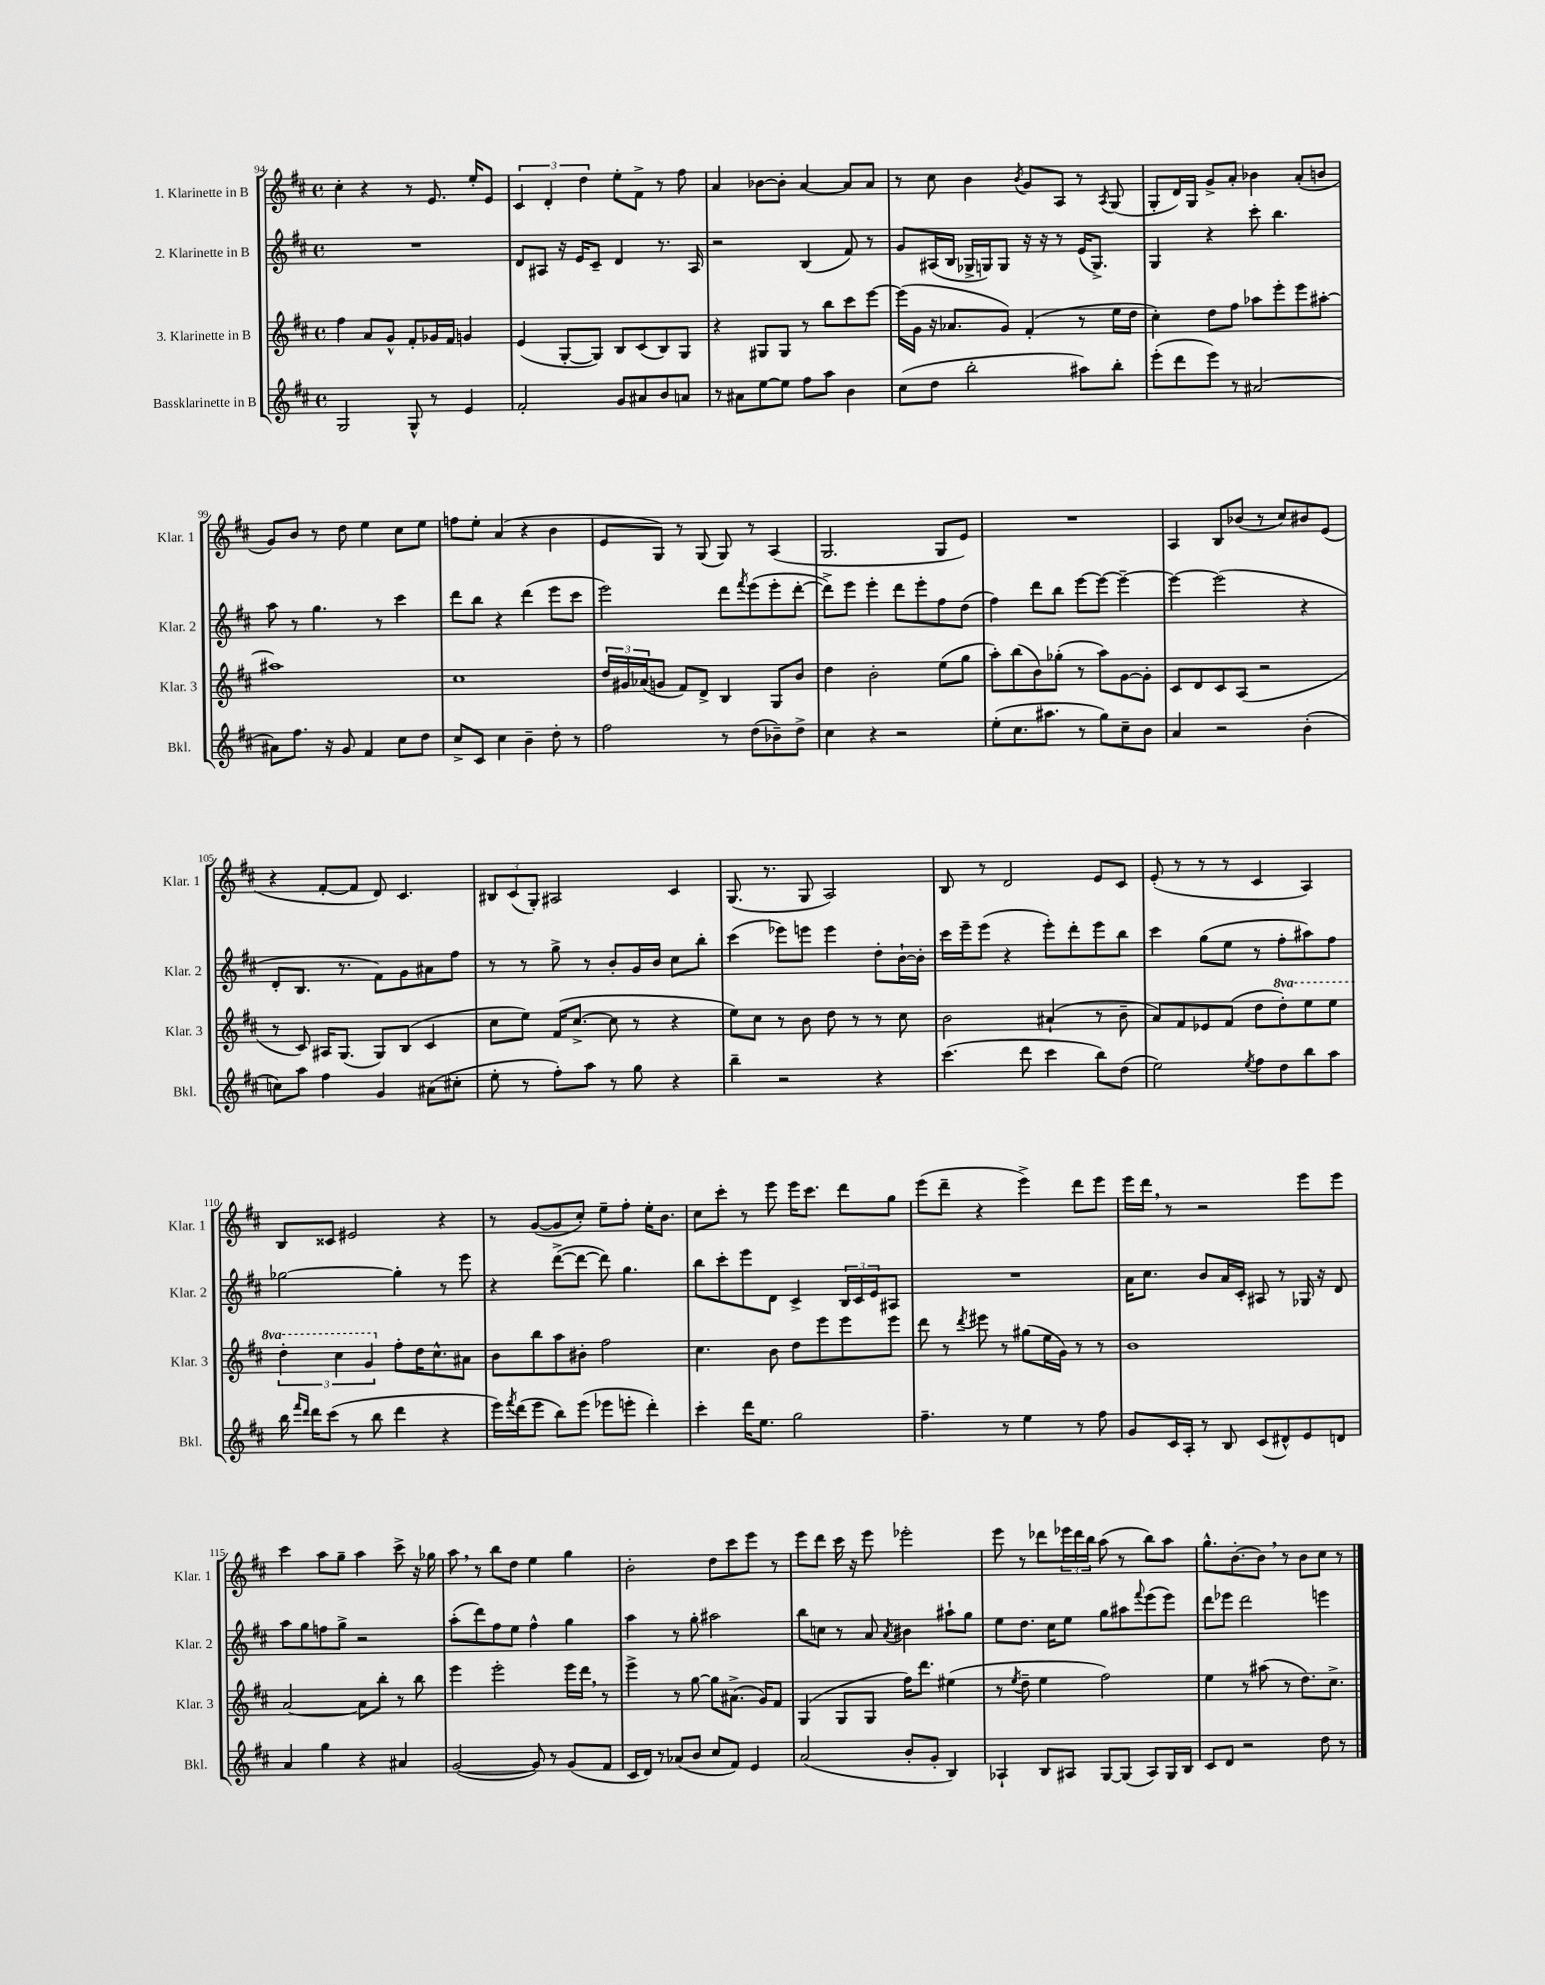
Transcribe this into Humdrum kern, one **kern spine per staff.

**kern	**kern	**kern	**kern
*staff4	*staff3	*staff2	*staff1
*clefG2	*clefG2	*clefG2	*clefG2
*k[f#c#]	*k[f#c#]	*k[f#c#]	*k[f#c#]
*M4/4	*M4/4	*M4/4	*M4/4
*met(c)	*met(c)	*met(c)	*met(c)
2G	4ff#	1r	4cc#'
.	8a	.	4r
.	8g^^	.	.
8G^^	8f#'	.	8r
8r	16g-	.	8.e
.	16f#	.	.
4e	4g	.	.
.	.	.	16ee'
.	.	.	8e
=	=	=	=
2f#'	(4e	8d	6c#
.	.	8A#	.
.	.	.	6d'
.	[8G'	16r	.
.	.	16e	.
.	.	.	6dd
.	8G])	8c#~	.
8g	8B	4d	8ee'
8a#	(8c#	.	8f#^
8b	8B)	8.r	8r
8a	8G	.	8ff#
.	.	16A#	.
=	=	=	=
8r	4r	2r	4a
8a#	.	.	.
[8ee	8G#	.	[8b-
8ee]	8G#	.	8b-']
8ff#	8r	(4B	[4a
8aa	8bb	.	.
4b	8ccc#	8f#)	8a]
.	[8eee	8r	8a
=	=	=	=
(8cc#	(16eee]	8g	8r
.	16g	.	.
8dd	16r	(16A#	8cc#
.	8.a-	16B	.
2bb'	.	16G-^	4b
.	.	16G)	.
.	8g)	8G	.
.	.	.	8qb
.	(4f#'	16r	8g
.	.	16r	.
.	.	8r	8A
8aa#)	8r	(16e	8r
.	.	8.G^)	.
.	.	.	8qA
8bb'	16ee	.	(8G
.	16dd	.	.
=	=	=	=
(8eee'	4cc#')	4G	8G'
8ddd	.	.	16d)
.	.	.	16G
8eee)	8dd	4r	8g^
8r	8ff#	.	8a'
[2a#	8aa-	8ccc#'	4b-
.	8eee'	4.bb	.
.	8eee	.	(8a'
.	[8aa#'	.	8b
=	=	=	=
8a#]	1aa#]	8aa	8g)
8.ff#	.	8r	8b
.	.	4.gg	8r
16r	.	.	.
8g	.	.	8dd
4f#	.	.	4ee
.	.	8r	.
8cc#	.	4ccc#	8cc#
8dd	.	.	8ee
=	=	=	=
8cc#^	1cc#	8ddd	8ff
8c#	.	8bb	8ee'
4cc#	.	4r	(4a
4b~	.	(4ddd	4r
8dd'	.	8eee	4b
8r	.	8ccc#	.
=	=	=	=
2ff#	24dd	2eee)	8e
.	24g#	.	.
.	(24a-	.	.
.	8g	.	8G)
.	8f#)	.	8r
.	8d^	.	(8G
8r	4B	8ddd	8G)
.	.	8qfff#	.
(8dd	.	(8eee	8r
8b-~)	8G	8eee'	(4A
8dd^	8b	[8ddd'	.
=	=	=	=
4cc#	4dd	8ddd^])	2.G
.	.	8eee	.
4r	2b'	4eee'	.
2r	.	8ddd	.
.	.	8eee'	.
.	(8ee	8ff#	8G
.	8gg	(8dd	8e)
=	=	=	=
(8ee'	8aa')	4ff#)	1r
8.cc#	(8bb	.	.
.	8b)	8ddd	.
8.aa#	.	.	.
.	(8gg-'	8bb	.
8r	8r	[8eee	.
8gg)	8aa)	8eee_	.
8cc#~	[8g	4eee~_	.
8b	8g']	.	.
=	=	=	=
4a	8c#	4eee_	4A
.	8d	.	.
2r	8c#	(2eee]	8B
.	(8A	.	(8b-
.	2r	.	8r
.	.	.	8cc#)
(4b'	.	4r	8b#
.	.	.	(8e
=	=	=	=
8cc)	8r	8d'	4r
8aa	8c#)	8.B	.
4ff#	16A#	.	[8f#'
.	(8.G	8.r	.
.	.	.	8f#]
4g	8G)	8f#)	8d)
.	(8B	8g	4.c#
(8a#	4c#	8a#	.
8cc#'	.	8ff#	.
=	=	=	=
8ee'	8cc#	8r	12B#
.	.	.	(12c#
8r	8ee)	8r	.
.	.	.	12G')
8ff#')	(16f#	8gg^	2A#
.	[8.cc#^	.	.
8aa	.	8r	.
8r	8cc#]	8b'	.
8gg	8r	16g	.
.	.	16b	.
4r	4r	8cc#	4c#
.	.	8bb'	.
=	=	=	=
4bb~	8ee)	(4ccc#	(8.G
.	8cc#	.	.
.	.	.	8.r
2r	8r	8eee-)	.
.	8b	8eee	8G
.	8dd	4eee	2A)
.	8r	.	.
4r	8r	8dd'	.
.	8cc#	[16b`	.
.	.	16b']	.
=	=	=	=
(4.ccc#	2b	16ccc#	8B
.	.	16eee~	.
.	.	(8eee	8r
.	.	4r	2d
8ddd	.	.	.
4ccc#	(4a#`	8eee')	.
.	.	8ddd'	.
8bb)	8r	8eee	8e
(8dd	8b~	8bb	8c#
=	=	=	=
2ee)	8a)	4ccc#	(8e'
.	8f#	.	8r
.	8e-	(8gg	8r
.	(8f#	8ee	8r
8qee	.	.	.
8ff#	8dd	8r	4c#
8dd	8ddd')	8ff#'	.
8bb	8eee	8aa#)	4A)
8aa	8eee	8ff#	.
=	=	=	=
16bb	6ddd'	[2gg-	8B
16qqfff#	.	.	.
16qqddd	.	.	.
16ddd	.	.	.
(8ccc#	.	.	8c##
.	6ccc#	.	.
8r	.	.	2e#
.	6gg	.	.
8bb	.	.	.
4ddd	8ff#'	4gg-']	.
.	16dd	.	.
.	8.cc#^^	.	.
4r	.	8r	4r
.	8a#	8eee	.
=	=	=	=
16eee)	8b	4r	8r
8qfff#	.	.	.
(16ddd	.	.	.
8eee	8bb	.	([8g
8bb)	8aa	([8ddd^	8g]
(8eee	8b#'	8ddd_	8cc#')
8eee-	2ff#	8ddd])	8ee~
8eee'	.	4.gg	8ff#'
4ddd')	.	.	16ee'
.	.	.	8.b
=	=	=	=
4ccc#'	4.cc#	8bb	8cc#
.	.	8ccc#'	8ccc#'
16ddd	.	8eee	8r
8.ee	.	.	.
.	8b	8d	8eee
2gg	8dd	4c#^	16eee
.	.	.	8.ccc#
.	8eee	.	.
.	8eee	24B	8ddd
.	.	24c#	.
.	.	24e	.
.	8eee	8A#	8gg
=	=	=	=
4.ff#~	8ddd	1r	(8eee
.	8r	.	8ddd~
.	8qddd	.	.
.	8eee#	.	4r
8r	8r	.	.
4ee	(8gg#	.	4eee^)
.	16ee	.	.
.	16g)	.	.
8r	8r	.	8ddd
8ff#	8r	.	8eee
=	=	=	=
8g	1b	16a	16eee
.	.	8.cc#	16ddd
16c#	.	.	8r
16A'	.	.	.
8r	.	8b	2r
8B	.	16a	.
.	.	16c#'	.
(8c#	.	8A#	.
8d#^^)	.	8r	.
8e	.	16G-	8eee
.	.	16r	.
8d	.	8d	8eee
=	=	=	=
4a	[2a	8aa	4ccc#
.	.	8gg	.
4gg	.	8ff	8aa
.	.	8gg^	8gg~
4r	8a]	2r	4aa
.	8bb'	.	.
4a#	8r	.	8ccc#^
.	8bb	.	16r
.	.	.	16gg-
=	=	=	=
([2g	4eee	(8aa'	8aa
.	.	8ddd)	8r
.	2eee'	8ff#	8bb
.	.	8ee	8dd
8g])	.	4ff#^^	4ee
8r	.	.	.
(8g	16eee	4gg	4gg
.	16ddd	.	.
8f#	8r	.	.
=	=	=	=
16c#	4eee^	4aa	2b'
16d)	.	.	.
8r	.	.	.
(8a-	8r	8r	.
8b	[8gg	8gg'	.
8cc#	8gg]	2aa#	8dd
8f#)	(8.a#^	.	8ccc#
4e	.	.	8eee
.	16g)	.	.
.	8f#	.	8r
=	=	=	=
(2a	(4G	8bb	8eee
.	.	8cc	8ddd
.	8G	8r	16ccc#
.	.	.	16r
.	8G	8a	8eee
.	.	8qa	.
8b'	16ff#)	4b#	2eee-'
.	8.ddd	.	.
8g'	.	.	.
4B)	(4ee#	8aa#`	.
.	.	8gg	.
=	=	=	=
4A-`	8r	8ee	8eee
.	8qee	.	.
.	8dd~	8.dd	8r
8B	4ee	.	8ddd-
.	.	16cc#	.
8A#	.	8ee	24eee-
.	.	.	24ddd-
.	.	.	24bb
[8G	2ff#)	8gg	(8aa
(8G]	.	8aa#	8r
.	.	8qqfff#	.
8A#)	.	(8eee	8bb)
16G	.	8eee)	8aa
16B	.	.	.
=	=	=	=
8c#	4ee	8ddd	8.gg^^
8d	.	8eee-	.
.	.	.	[8.b'
2r	8r	2ddd	.
.	(8aa#	.	8b]
.	8r	.	8r
.	8.dd)	.	8b
8dd	.	4eee	8cc#
.	8.cc#^	.	.
8r	.	.	8r
==	==	==	==
*-	*-	*-	*-
